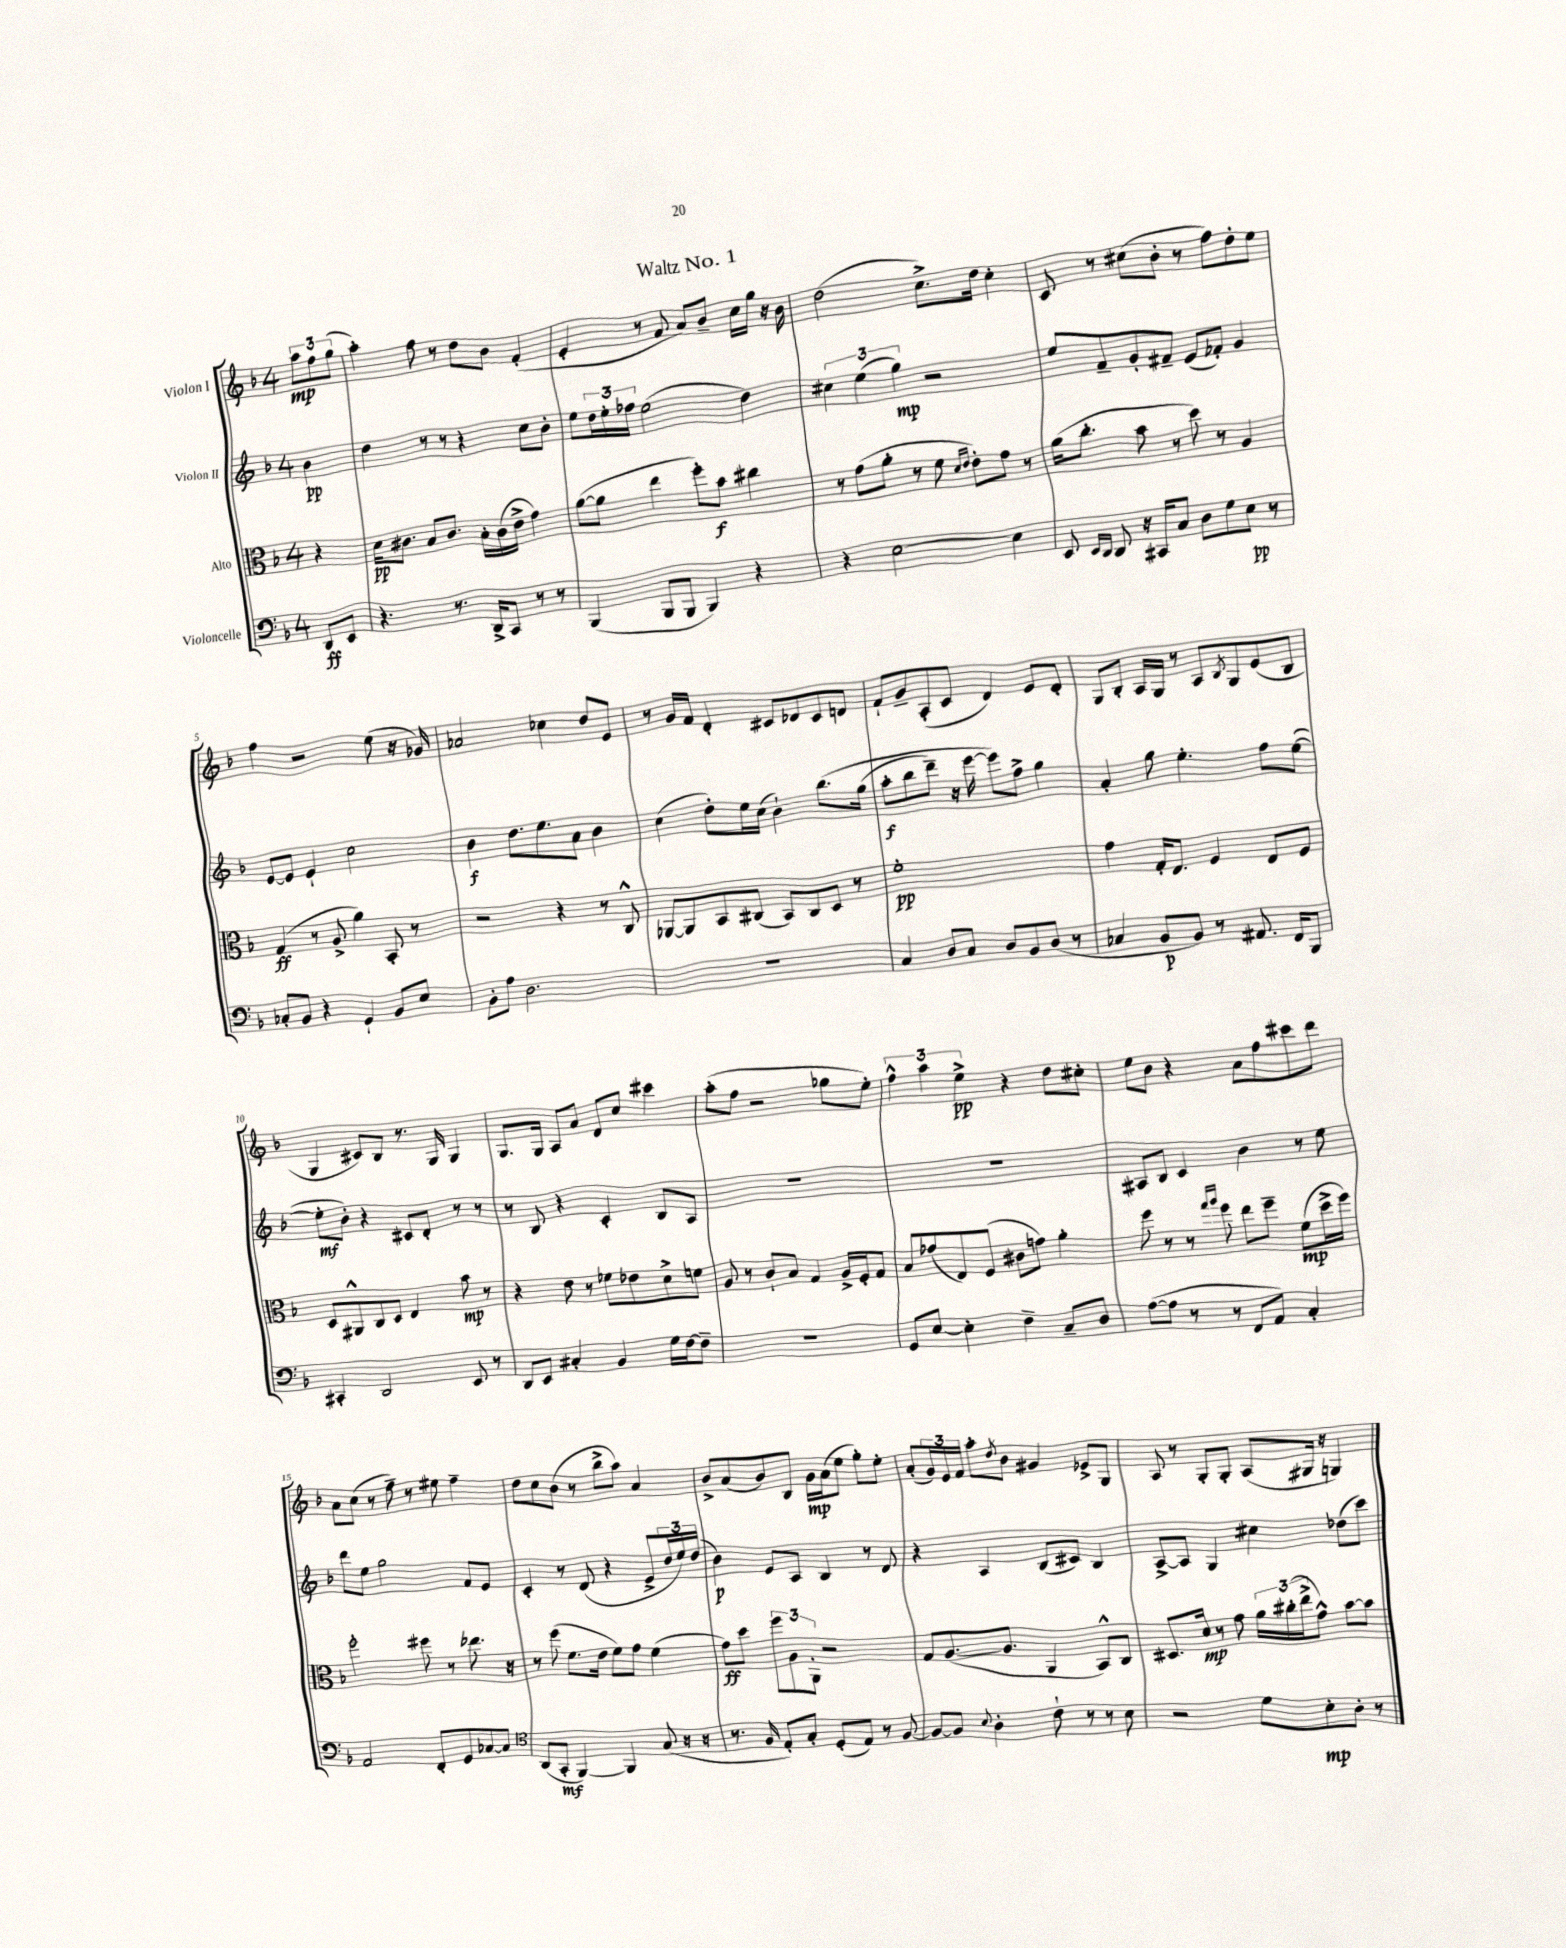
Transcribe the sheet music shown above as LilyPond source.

\header { title = "Waltz No. 1" }
<<
\new StaffGroup <<
\new Staff = "s0" \with { instrumentName = "Violon I" } {
    \clef treble \key f \major \once \override Staff.TimeSignature.style = #'single-digit \time 4/4 \partial 4
    \tuplet 3/2 { a''8\mp f''8 g''8( } |
    a''4-.) f''8 r8 d''8 bes'8 f'4-.( |
    e'4-. r8 f'8 a'8) bes'8-- c''16 g''16 r16 bes'16 |
    d''2( c''8.->) d''16 c''4-. |
    c'8 r8 cis''8( bes'8-. r8 f''8) d''8-. e''8 |
    f''4 r2 e''8( r16 ges'16) |
    aes'2 ces''4 d''8 e'8 |
    r8 g'16 f'16 d'4-. cis'8 des'8 cis'8 d'8 |
    f'8-! g'8-- a8-.( c'8 d'4) e'8 d'8-. |
    g8 bes8-. a16 g16 r8 a8 \acciaccatura { bes8 } g8 e'8( bes8 |
    g4 cis'8) bes8 r8. g16 g4 |
    g8. g16 a8 a'8 d'8 c''8 cis'''4 |
    a''8-.( f''8 r2 ges''8 e''8-.) |
    \tuplet 3/2 { f''4-^ a''4 e''4->\pp } r4 d''8 cis''8-. |
    e''8 bes'8 r4 a'8 f''8 cis'''8 d'''8 |
    a'8 c''8( r8 f''8--) r8 eis''8 f''4-- |
    d''8 c''8 bes'8( r8 bes''8-> a''8) a'4 |
    bes'8-> a'8( bes'8) bes8 g'16\mp a'16( e''8 g''8-.) e''8-. |
    a'8-.( \tuplet 3/2 { g'16) e'16 f'16 } a''8-. \acciaccatura { d''8 } bes'8 gis'4 ees'8-> g8 |
    a8 r8 g8-. g8-. a8( gis16 r16 g4) \bar "|." |
}
\new Staff = "s1" \with { instrumentName = "Violon II" } {
    \clef treble \key f \major \once \override Staff.TimeSignature.style = #'single-digit \time 4/4 \partial 4
    bes'4\pp |
    d''4 r8 r8 r4 c''8 bes'8-. |
    e''8 \tuplet 3/2 { d''16 e''16-. fes''16 } e''2( d''4) |
    \tuplet 3/2 { cis''4 e''4( g''4\mp) } r2 |
    e''8 f'8-- g'8-. fis'8-- e'8( fes'8-.) g'4 |
    e'8~ e'8 e'4-! c''2 |
    bes'4\f d''8. e''8. a'8 bes'4 |
    c''4( d''8-.) e''16 c''16( bes'4-!) bes''8.\( g''16( |
    a''8-.\f bes''8 d'''8--) r16 e'''16~ e'''8\) f''8-> g''4 |
    a'4-. g''8 e''4.-. f''8 e''8~( |
    e''8-.\mf bes'8-.) r4 cis'8 d'8-. r8 r8 |
    r8 bes8 r4 c'4-. bes8 a8 |
    R1 |
    R1 |
    ais8 bes8 c'4 bes'4 r8 e''8 |
    d'''8 e''8 g''2 f'8 e'8 |
    c'4-. r8 d'8( r4 e'8-> \tuplet 3/2 { d''16 e''16) d''16( } |
    bes'4\p) e'8 a8 bes4 r8 d'8 |
    r4 a4 bes8( cis'8) bes4 |
    a8~-> a8 g4 cis''4 des''8( c'''8) \bar "|." |
}
\new Staff = "s2" \with { instrumentName = "Alto" } {
    \clef alto \key f \major \once \override Staff.TimeSignature.style = #'single-digit \time 4/4 \partial 4
    r4 |
    d'16\pp cis'8. bes8 cis'8. bes16-. cis'16( e'16-> g'4) |
    a'8~( a'8 e''4 f''8-.) bes'8\f cis''4 |
    r8 g'8( a'8-. r8 f'8 \grace { d'16 e'16 } e'8-.) g'8 r8 |
    a'16( c''8.-. bes'8 r8 d''8) r8 a4 |
    g4\ff( r8 a8-> a'4) bes,8-. r8 |
    r2 r4 r8 c8-^ |
    aes,8~ aes,8 bes,8 cis8( bes,8) cis8 d8 r8 |
    f'1-.\pp |
    g'4 g16-. e8. f4 e8 f8 |
    d8 ais,8-^ c8 d8 e4 bes'8\mp r8 |
    r4 e'8 r8 fes'8 ees'8 d'8-> f'8 |
    a8 r8 c'8-! bes8 g4 a16-> f16-. g8 |
    bes8 ges'8( e8) f8( cis'8 g'8) a'4-. |
    f''8 r8 r8 \grace { g''16 a''16 } f''8 e''8 f''8-- f'8\mp( d''16-> f''16) |
    f''2-. fis''8 r8 ees''8. r16 |
    r8 f''8( f'8. e'16 f'8) g'8 f'4( |
    g'8\ff) d''8 \tuplet 3/2 { f''8 a8 a,8-. } r2 |
    g8 a8.~( a8. a,4 bes,8-^) c8 |
    dis8. d'16\mp r8 g'8 \tuplet 3/2 { a'16 cis''16-.( e''16-> } g'8-^) bes'8~ bes'8 \bar "|." |
}
\new Staff = "s3" \with { instrumentName = "Violoncelle" } {
    \clef bass \key f \major \once \override Staff.TimeSignature.style = #'single-digit \time 4/4 \partial 4
    d,8\ff e,8 |
    r4. r8. d,16-> c,8 r8 r8 |
    bes,,4( bes,,8 bes,,8 bes,,4) r4 |
    r4 e2~ e4 |
    e,8 \grace { e,16 d,16 } d,8 r16 cis,16 c8 d8 g8 e8\pp r8 |
    ces8-. bes,8 r4 g,4-! bes,8 e8 |
    bes,8-. a8 d2. |
    r1 |
    c4 d8 c8 d8 bes,8 d8( r8 |
    ces4 bes,8\p bes,8) r8 ais,8. f,16 bes,,8 |
    cis,4-. d,2 e,8 r8 |
    d,8 e,8 cis4-. bes,4 g16 f16~ f8-- |
    r1 |
    g,8 e8~ e4-. f4-- c8-- d8 |
    a8~( a8 r8 r8 f,8 a,8) c4-. |
    a,2 f,8-. g,8 ces8~ ces8 |
    \clef tenor a,8( g,8-.\mf f,4~) f,4 g8( r16 r16 |
    r8. f16 e8-.) g8-. d8-.( e8) r8 f8~ |
    f8~ f8 \appoggiatura { bes8 } a4-. c'8-! r8 r8 bes8 |
    r2 d'8 bes8-.\mp a8-. r8 \bar "|." |
}
>>
>>
